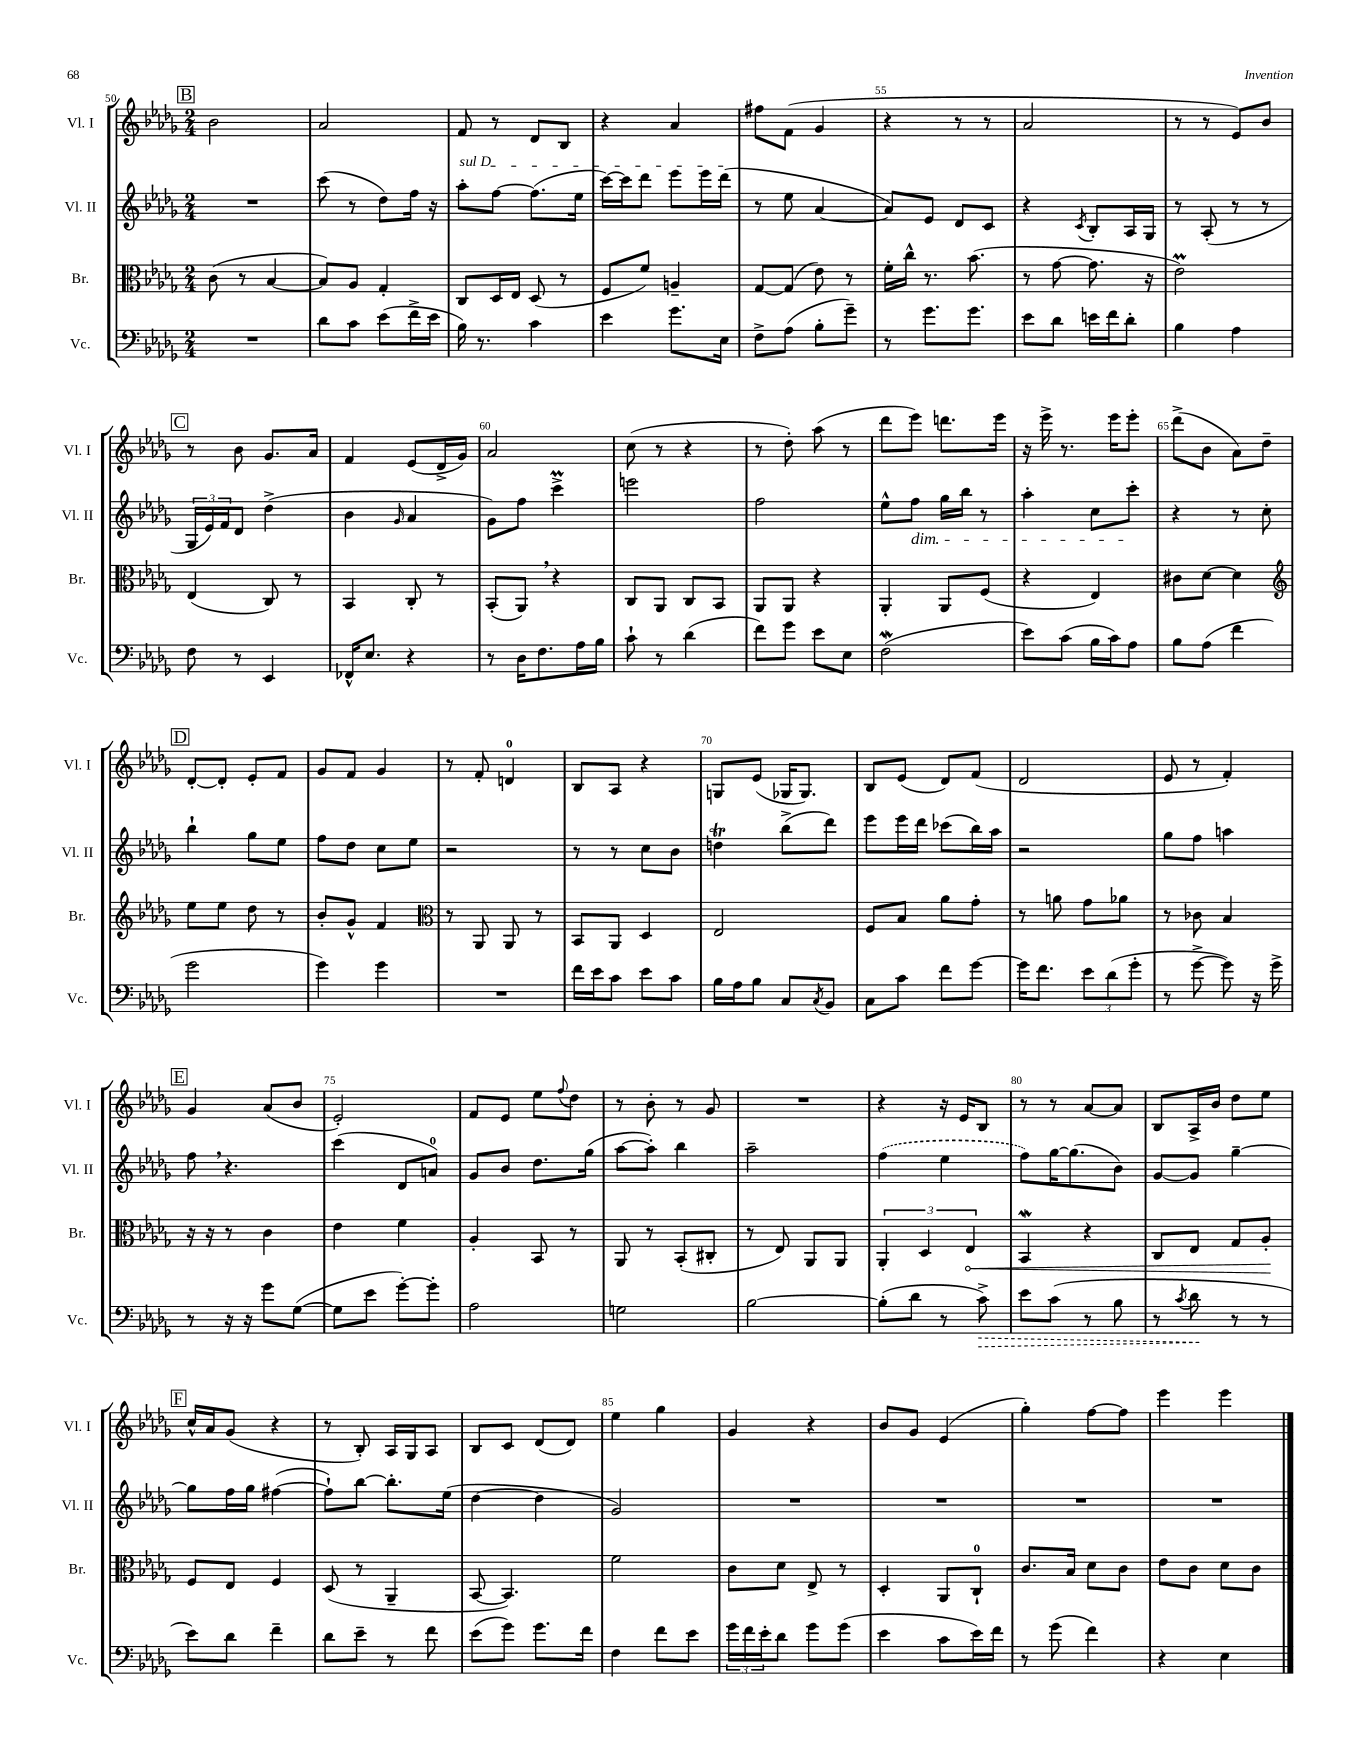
<<
\new StaffGroup <<
\new Staff = "s0" \with { instrumentName = "Vl. I" shortInstrumentName = "Vl. I" } {
    \clef treble \key des \major \numericTimeSignature \time 2/4
    \mark \markup { \box "B" } bes'2 |
    aes'2 |
    f'8 r8 des'8 bes8 |
    r4 aes'4 |
    fis''8 f'8( ges'4 |
    r4 r8 r8 |
    aes'2 |
    r8 r8 ees'8) bes'8 |
    \mark \markup { \box "C" } r8 bes'8 ges'8. aes'16 |
    f'4 ees'8( des'16-> ges'16) |
    aes'2 |
    c''8( r8 r4 |
    r8 des''8-.) aes''8( r8 |
    des'''8 ees'''8) d'''8. ees'''16 |
    r16 ees'''16-> r8. ees'''16 ees'''8-. |
    des'''8->( bes'8 aes'8) des''8-- |
    \mark \markup { \box "D" } des'8~-. des'8-. ees'8-. f'8 |
    ges'8 f'8 ges'4 |
    r8 f'8-. d'4-0 |
    bes8 aes8 r4 |
    g8 ees'8( ges16 ges8.) |
    bes8 ees'8( des'8) f'8( |
    des'2 |
    ees'8 r8 f'4-.) |
    \mark \markup { \box "E" } ges'4 aes'8( bes'8 |
    ees'2-.) |
    f'8 ees'8 ees''8 \appoggiatura { f''8 } des''8 |
    r8 bes'8-. r8 ges'8 |
    R2 |
    r4 r16 ees'16 bes8 |
    r8 r8 aes'8~ aes'8 |
    bes8 aes16-> bes'16 des''8 ees''8 |
    \mark \markup { \box "F" } c''16-^ aes'16 ges'8( r4 |
    r8 bes8-.) aes16 ges16 aes8 |
    bes8 c'8 des'8( des'8) |
    ees''4 ges''4 |
    ges'4 r4 |
    bes'8 ges'8 ees'4( |
    ges''4-.) f''8~ f''8 |
    ees'''4 ees'''4 \bar "|." |
}
\new Staff = "s1" \with { instrumentName = "Vl. II" shortInstrumentName = "Vl. II" } {
    \clef treble \key des \major \numericTimeSignature \time 2/4
    \mark \markup { \box "B" } R2 |
    c'''8( r8 des''8) f''16 r16 |
    \once \override TextSpanner.bound-details.left.text = \markup { \italic "sul D" } aes''8-.\startTextSpan f''8~ f''8.( ees''16 |
    c'''16~) c'''16 des'''8 ees'''8 ees'''16 des'''16\stopTextSpan( |
    r8 ees''8 aes'4~ |
    aes'8) ees'8 des'8 c'8 |
    r4 \acciaccatura { c'8 } bes8-. aes16 ges16 |
    r8 aes8-.( r8 r8 |
    \mark \markup { \box "C" } \tuplet 3/2 { ges16 ees'16) f'16 } des'8 des''4->( |
    bes'4 \grace { ges'16 } aes'4 |
    ges'8) f''8 c'''4->\prall |
    e'''2 |
    f''2 |
    ees''8-^ f''8\dim ges''16 bes''16 r8 |
    aes''4-. c''8 c'''8-.\! |
    r4 r8 c''8-. |
    \mark \markup { \box "D" } bes''4-! ges''8 ees''8 |
    f''8 des''8 c''8 ees''8 |
    r2 |
    r8 r8 c''8 bes'8 |
    d''4\trill bes''8->( des'''8) |
    ees'''8 ees'''16 des'''16 ces'''8( bes''16) aes''16 |
    r2 |
    ges''8 f''8 a''4 |
    \mark \markup { \box "E" } f''8 \breathe r4. |
    c'''4( des'8 a'8-0) |
    ges'8 bes'8 des''8. ges''16( |
    aes''8~ aes''8-.) bes''4 |
    aes''2-- |
    \once \slurDashed f''4( ees''4 |
    f''8) ges''16~ ges''8.( bes'8) |
    ges'8~ ges'8 ges''4~-- |
    \mark \markup { \box "F" } ges''8 f''16 ges''16 fis''4~( |
    fis''8-!) bes''8~ bes''8.-. ees''16( |
    des''4~ des''4 |
    ges'2) |
    R2 |
    R2 |
    R2 |
    R2 \bar "|." |
}
\new Staff = "s2" \with { instrumentName = "Br." shortInstrumentName = "Br." } {
    \clef alto \key des \major \numericTimeSignature \time 2/4
    \mark \markup { \box "B" } c'8( r8 bes4~ |
    bes8) aes8 ges4-. |
    c8 des16 ees16 des8( r8 |
    f8 f'8) a4-- |
    ges8~ ges8( ees'8) r8 |
    f'16-. c''16-^ r8. bes'8.( |
    r8 ges'8~ ges'8. r16 |
    ees'2\prall) |
    \mark \markup { \box "C" } ees4( c8) r8 |
    bes,4 c8-. r8 |
    bes,8-.( aes,8) \breathe r4 |
    c8 aes,8 c8 bes,8 |
    aes,8 aes,8 r4 |
    aes,4-. aes,8 f8( |
    r4 ees4) |
    cis'8 des'8~ des'4 |
    \mark \markup { \box "D" } \clef treble ees''8 ees''8 des''8 r8 |
    bes'8-. ges'8-^ f'4 |
    \clef alto r8 aes,8 aes,8 r8 |
    bes,8 aes,8 des4 |
    ees2 |
    f8 bes8 aes'8 ges'8-. |
    r8 a'8 ges'8 aes'8 |
    r8 ces'8 bes4 |
    \mark \markup { \box "E" } r16 r16 r8 c'4 |
    ees'4 f'4 |
    aes4-. bes,8 r8 |
    aes,8 r8 bes,8-.( cis8-. |
    r8 ees8) aes,8 aes,8 |
    \tuplet 3/2 { aes,4-. des4 \once \override Hairpin.circled-tip = ##t ees4\< } |
    bes,4\mordent r4 |
    c8 ees8 ges8 aes8-.\! |
    \mark \markup { \box "F" } f8 ees8 f4 |
    des8( r8 aes,4-- |
    bes,8~ bes,4.) |
    f'2 |
    c'8 des'8 ees8-> r8 |
    des4-. aes,8 c8-0-! |
    c'8. bes16 des'8 c'8 |
    ees'8 c'8 des'8 c'8 \bar "|." |
}
\new Staff = "s3" \with { instrumentName = "Vc." shortInstrumentName = "Vc." } {
    \clef bass \key des \major \numericTimeSignature \time 2/4
    \mark \markup { \box "B" } R2 |
    des'8 c'8 ees'8( f'16-> ees'16 |
    bes16) r8. c'4 |
    ees'4 ges'8. ees16 |
    f8-> aes8( bes8-. ges'8--) |
    r8 ges'8. ges'8. |
    ees'8 des'8 e'16 f'16 des'8-. |
    bes4 aes4 |
    \mark \markup { \box "C" } f8 r8 ees,4 |
    fes,16-^ ees8. r4 |
    r8 des16 f8. aes16 bes16 |
    c'8-! r8 des'4( |
    f'8) ges'8 ees'8 ees8 |
    f2\mordent( |
    ees'8) c'8( bes16 c'16) aes8 |
    bes8 aes8( f'4 |
    \mark \markup { \box "D" } ges'2 |
    ges'4) ges'4 |
    R2 |
    f'16 ees'16 c'8 ees'8 c'8 |
    bes16 aes16 bes8 c8 \acciaccatura { c8 } bes,8 |
    c8 c'8 f'8 ges'8~ |
    ges'16 f'8. \tuplet 3/2 { ees'8 des'8( ges'8-. } |
    r8 ges'8~-> ges'8) r16 ges'16-> |
    \mark \markup { \box "E" } r8 r16 r16 ges'8 ges8~( |
    ges8 ees'8 ges'8~-.) ges'8-. |
    aes2 |
    g2 |
    bes2~ |
    bes8-.( des'8 r8 \once \override Hairpin.style = #'dashed-line c'8->\>) |
    ees'8 c'8( r8 bes8 |
    r8 \acciaccatura { c'8 } des'8\! r8 r8 |
    \mark \markup { \box "F" } ees'8) des'8 f'4-- |
    des'8 ees'8-- r8 f'8 |
    ees'8( ges'8) ges'8. f'16 |
    f4 f'8 ees'8 |
    \tuplet 3/2 { ges'16 f'16 ees'16-. } des'8 ges'8 ges'8( |
    ees'4 c'8 ees'16) f'16 |
    r8 ges'8( f'4) |
    r4 ees4 \bar "|." |
}
>>
>>
\layout { \context { \Score currentBarNumber = #50 \override BarNumber.break-visibility = ##(#f #t #t) barNumberVisibility = #(every-nth-bar-number-visible 5) } }
